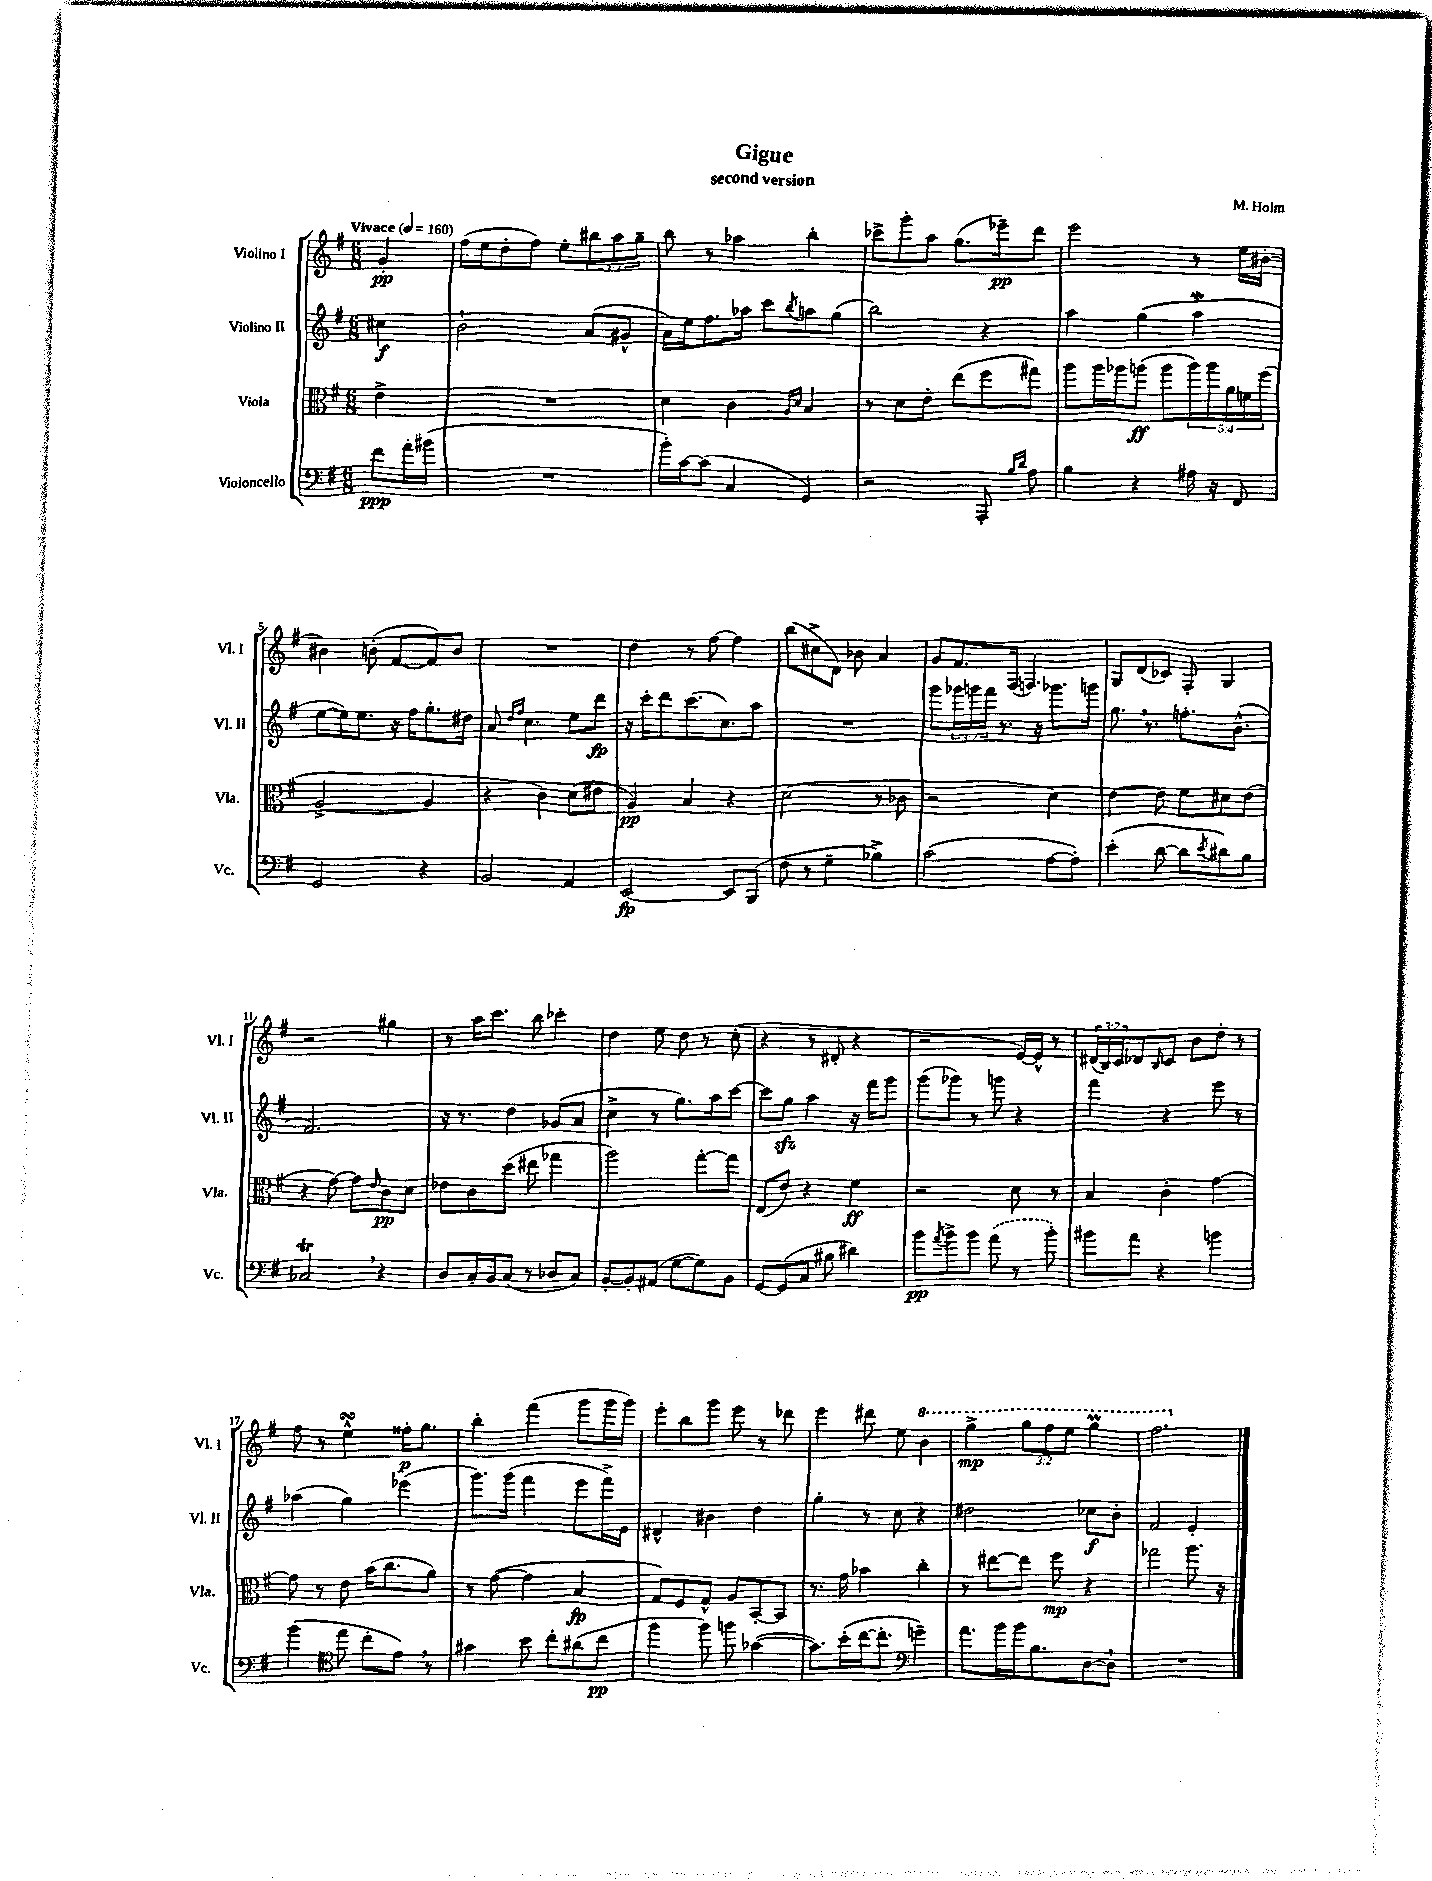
\header { title = "Gigue" composer = "M. Holm" subtitle = "second version" }
<<
\new StaffGroup <<
\new Staff = "s0" \with { instrumentName = "Violino I" shortInstrumentName = "Vl. I" } {
    \clef treble \key g \major \numericTimeSignature \time 6/8 \override Staff.TupletNumber.text = #tuplet-number::calc-fraction-text \partial 4 \tempo "Vivace" 4 = 160
    g'4-.\pp |
    fis''16( e''16 d''8-. fis''8) e''8-. \tuplet 3/2 { bis''8 a''8 g''8-- } |
    b''8 r8 aes''4 b''4-. |
    ces'''8-> g'''8-. a''8 g''8.( ees'''16--\pp) d'''8 |
    e'''2 r8 e''16 bis'16~-. |
    bis'4 b'8-.( fis'8~ fis'8) b'8 |
    R2. |
    d''4 r8 fis''8~ fis''4 |
    b''8( cis''8-> d'8) bes'8 a'4 |
    g'8 fis'8. fis16( f4.) |
    g8 d'8( ces'8) fis8-. g4 |
    r2 gis''4 |
    r8 a''16 c'''8. b''8 ces'''4-. |
    d''4 e''8 d''8 r8 c''8-.( |
    r4 r8 dis'8-. r4 |
    r2 e'16~) e'16-^ r8 |
    \tuplet 3/2 { dis'16( b16) c'16 } des'8 \grace { b16 } c'8 b'8 d''8-. r8 |
    fis''8 r8 e''4-^\turn fisis''16-.\p g''8. |
    b''4-. fis'''4( g'''8 g'''16 g'''16) |
    e'''8-. b''8 g'''8 e'''8 r8 des'''8 |
    e'''4 dis'''8 e''8 \ottava #1 b''4 |
    g'''4->\mp \tuplet 3/2 { g'''8 fis'''8 e'''8 } g'''4\prall |
    fis'''2. \ottava #0 \bar "|." |
}
\new Staff = "s1" \with { instrumentName = "Violino II" shortInstrumentName = "Vl. II" } {
    \clef treble \key g \major \numericTimeSignature \time 6/8 \override Staff.TupletNumber.text = #tuplet-number::calc-fraction-text \partial 4
    cis''4\f |
    b'2-! a'8( gis'8-^ |
    a'16) e''16 fis''8. aes''16 c'''8 \acciaccatura { b''8 } a''8 g''8( |
    b''2) r4 |
    a''4 g''4( a''4\mordent |
    e''8~ e''16) e''8. r16 fis''16 g''8.-. dis''16 |
    a'8 \grace { d''16 fis''16 } c''4. e''8 d'''8\fp |
    r16 c'''16-. d'''8 c'''8.( c''8.) a''8 |
    R2. |
    g'''8 \tuplet 3/2 { ges'''16 g'''16 fis'''16 } r8. r16 ges'''8. g'''16 |
    g''8. \breathe r8. f''8.-. b'8.-^( |
    fis'2.) |
    r16 r8. d''4 ges'8( a'8 |
    c''4-> r8 g''8.) a''16 c'''8~ |
    c'''8 g''8\sfz a''4 r16 fis'''16 g'''8 |
    g'''8( ges'''8) r8 g'''8 r4 |
    fis'''4 r4 e'''8 r8 |
    aes''4( g''4) ees'''4( |
    g'''8.) g'''16( fis'''4 e'''8 fis'''16->) e'16 |
    dis'4-^ bis'4 d''4 |
    g''4-. r8 c''8 r4 |
    dis''2 ces''8\f b'8-. |
    fis'2 e'4-. \bar "|." |
}
\new Staff = "s2" \with { instrumentName = "Viola" shortInstrumentName = "Vla." } {
    \clef alto \key g \major \numericTimeSignature \time 6/8 \override Staff.TupletNumber.text = #tuplet-number::calc-fraction-text \partial 4
    e'4-> |
    R2. |
    d'4 c'4 \grace { a16 d'16 } b4 |
    r8 d'8 e'8-. e''8( fis''8 gis''8) |
    a''8 a''16 aes''16 a''8\ff( a''8 \tuplet 5/4 { a''16) a''16 a'16 f'16 fis''16( } |
    a2~-> a4 |
    r4 c'4) d'8( eis'8 |
    a4\pp) b4 r4 |
    d'2( r8 ces'8 |
    r2 d'4) |
    e'4~ e'8 fis'8 dis'8 e'8( |
    r4 g'8~) g'8 \grace { e'16 } c'8\pp d'8 |
    ees'8 c'8 d''8( eis''8 ges''4 |
    a''2) g''8~-. g''8 |
    e8( e'8) r4 fis'4\ff |
    r2 d'8 r8 |
    b4 c'4-. g'4~ |
    g'8 r8 e'8 b'16( c''8. a'8) |
    r8 g'8~( g'4 b4\fp |
    g8) fis8 g8-^ a8 b,8~-. b,8 |
    r8. g'16 bes'4 c''4-. |
    r8 eis''8~ eis''8 fis''8\mp r4 |
    ges''2 a''8. r16 \bar "|." |
}
\new Staff = "s3" \with { instrumentName = "Violoncello" shortInstrumentName = "Vc." } {
    \clef bass \key g \major \numericTimeSignature \time 6/8 \partial 4
    fis'8\ppp a'16-. bis'16( |
    R2. |
    b'16-.) c'16~ c'8( c4 g,4) |
    r2 a,,8-. \grace { b16 d'16 } a8 |
    b4 r4 ais16 r16 fis,8 |
    g,2 r4 |
    b,2 a,4 |
    e,2~\fp e,8 b,,8( |
    fis8 r8 g4-- bes4->) |
    c'2( a8~ a8-.) |
    e'4-.( d'8~ d'8 \acciaccatura { e'8 } dis'8) b8 |
    ces2\trill \breathe r4 |
    d8 c16-. b,16 c8( r8 des8 c8) |
    b,8~-. b,8-. ais,8( g8~ g8) b,8 |
    g,8~ g,8( c8 bis8 dis'4) |
    b'8\pp \acciaccatura { a'8 } b'8-> b'8 \once \slurDashed a'8( r8 b'8-.) |
    bis'8 a'8 r4 b'4 |
    b'4( \clef tenor e''8 c''8-. e'8) \breathe r8 |
    gis'4 b'8 c''8-. ais'8( c''8\pp |
    fis''4 fis''8) f''8 ges'4~( |
    ges'8.) b'16-.( c''16~ c''8.-. \clef bass g'4--) |
    a'8. b'16 b'16 b8. d8~ d8-! |
    R2. \bar "|." |
}
>>
>>
